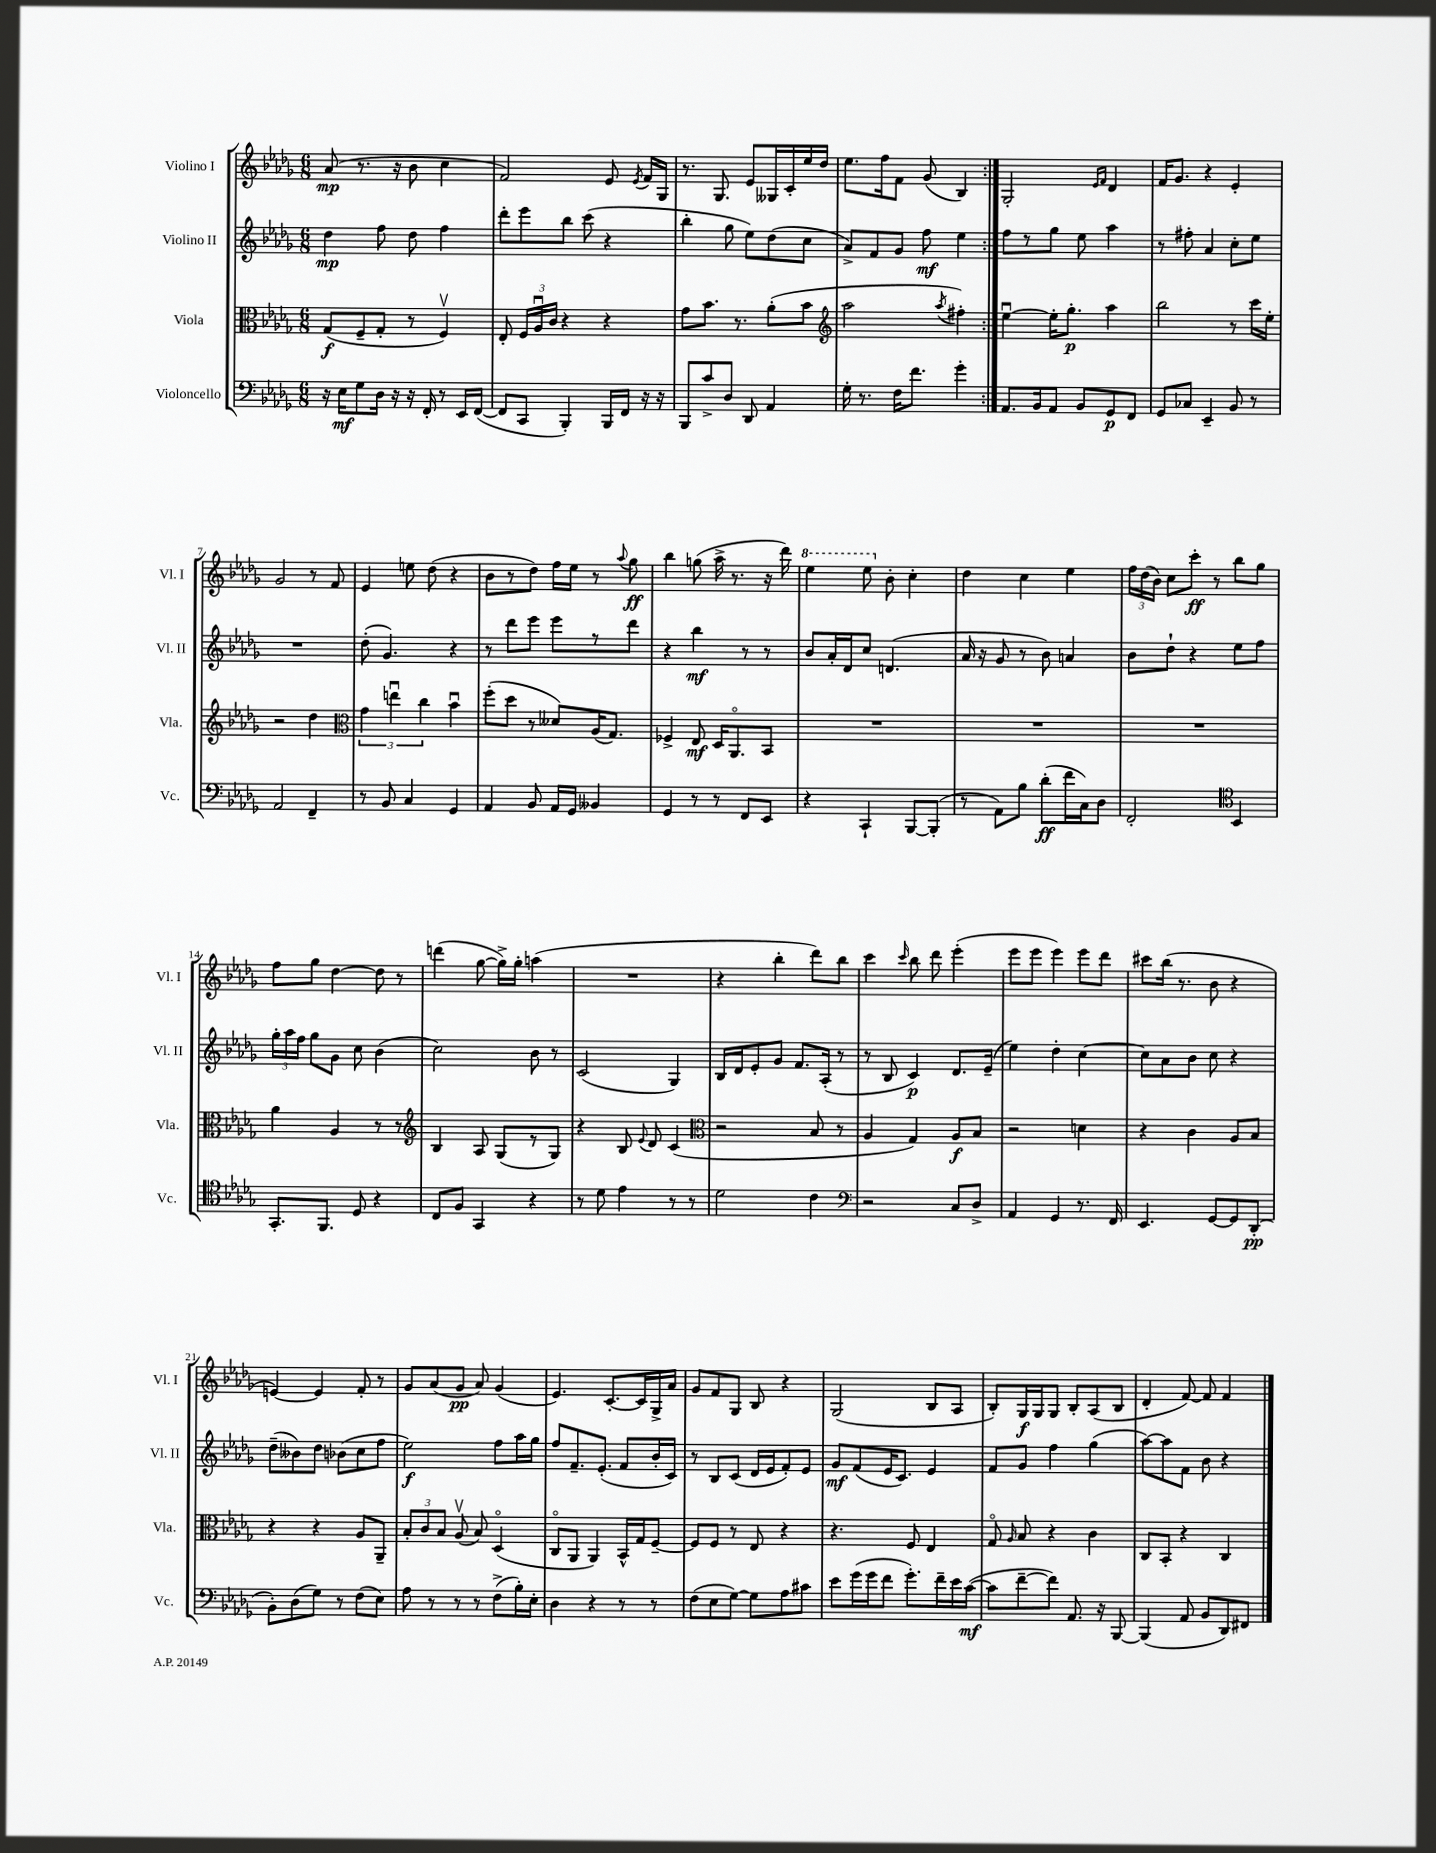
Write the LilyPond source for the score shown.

<<
\new StaffGroup <<
\new Staff = "s0" \with { instrumentName = "Violino I" shortInstrumentName = "Vl. I" } {
    \clef treble \key des \major \numericTimeSignature \time 6/8
    \autoBeamOff \repeat volta 2 { aes'8\mp( r8. r16 bes'8 c''4 |
    f'2) ees'8 \acciaccatura { ees'8 } f'16[ ges16] |
    r8. ges8. ees'8[ geses16 c'16-. ees''16 des''16] |
    ees''8.[ f''16 f'8] ges'8( bes4) | }
    ges2-. \grace { ees'16[ f'16] } des'4 |
    f'16[ ges'8.] r4 ees'4-. |
    ges'2 r8 f'8 |
    ees'4 e''8 des''8( r4 |
    bes'8[ r8 des''8]) f''16[ ees''16] r8 \appoggiatura { aes''8 } ges''8\ff |
    bes''4 g''8( aes''16-> r8. r16 des'''16) |
    \ottava #1 ees'''4 ees'''8 \ottava #0 bes'8-. c''4-. |
    des''4 c''4 ees''4 |
    \tuplet 3/2 { f''16[ des''16( bes'16]) } c''8[ c'''8]-.\ff r8 bes''8[ ges''8] |
    f''8[ ges''8] des''4~ des''8 r8 |
    d'''4( ges''8~ ges''16[->) ges''16]-. a''4( |
    R2. |
    r4 bes''4-. des'''8[) bes''8] |
    c'''4 \grace { c'''16 } bes''8 des'''8 ees'''4-.( |
    ees'''8[ ees'''8] ees'''4) ees'''8[ des'''8] |
    cis'''8[ bes''16]( r8. bes'8 r4 |
    e'4~) e'4 f'8-. r8 |
    ges'8[ aes'8( ges'8]\pp aes'8) ges'4( |
    ees'4.) c'8.[~-. c'16 ges16-> aes'16] |
    ges'8[ f'8 ges8] bes8 r4 |
    ges2( bes8[ aes8] |
    bes8[-.) ges16\f ges16 ges8] bes8[-. aes8( bes8] |
    des'4-. f'8~) f'8 f'4 \bar "|." |
}
\new Staff = "s1" \with { instrumentName = "Violino II" shortInstrumentName = "Vl. II" } {
    \clef treble \key des \major \numericTimeSignature \time 6/8
    \autoBeamOff \repeat volta 2 { des''4\mp f''8 des''8 f''4 |
    des'''8[-. ees'''8 bes''8] c'''8( r4 |
    bes''4-. ges''8 ees''8[) des''8( c''8] |
    aes'8[->) f'8 ges'8] f''8\mf ees''4 | }
    f''8[ r8 ges''8] ees''8 aes''4 |
    r8 fis''8-. aes'4 c''8[-. ees''8] |
    R2. |
    des''8-.( ges'4.) r4 |
    r8 des'''8[ ees'''8] ees'''8[ r8 des'''8] |
    r4 bes''4\mf r8 r8 |
    bes'8[ aes'16-. des'16 c''8] d'4.( |
    aes'16 r16 ges'8 r8 bes'8) a'4 |
    bes'8[ des''8]-! r4 ees''8[ f''8] |
    \tuplet 3/2 { ges''16[-. aes''16 f''16] } ges''8[ ges'8] c''8 bes'4( |
    c''2) bes'8 r8 |
    c'2( ges4) |
    bes16[ des'16 ees'8-. ges'8] f'8.[ aes16]-.( r8 |
    r8 bes8 c'4\p) des'8.[ ees'16]--( |
    ees''4) des''4-. c''4~ |
    c''8[ aes'8 bes'8] c''8 r4 |
    des''8[--( beses'8) des''8] bes'8[( c''8 f''8] |
    ees''2\f) f''8[ aes''16 ges''16] |
    f''8[ f'8.-- ees'8.]-.( f'8[ bes'16-. c'16]) |
    r8 bes8[ c'8]( des'16[ ees'16 f'8-.) ees'8] |
    ges'8[\mf f'8( ees'16 c'8.]) ees'4 |
    f'8[ ges'8] f''4 ges''4( |
    aes''8[~) aes''8 f'8] bes'8 r4 \bar "|." |
}
\new Staff = "s2" \with { instrumentName = "Viola" shortInstrumentName = "Vla." } {
    \clef alto \key des \major \numericTimeSignature \time 6/8
    \autoBeamOff \repeat volta 2 { ges8[\f( f8-- ges8]-. r8 f4\upbow) |
    ees8-. \tuplet 3/2 { f16[ aes16\downbow c'16] } r4 r4 |
    ges'8[ bes'8.] r8. aes'8[-.( bes'8] |
    \clef treble aes''2 \acciaccatura { aes''8 } fis''4-.) | }
    ees''4~\downbow ees''16[-. ges''8.]-.\p aes''4 |
    bes''2 r8 c'''16[ ees''16]-. |
    r2 des''4 |
    \clef alto \tuplet 3/2 { ges'4 e''4\downbow c''4 } bes'4\downbow |
    f''8[-.( des''8] r8 deses'8[) aes16( ges8.]) |
    fes4-> ees8\mf des16[ aes,8.\flageolet bes,8] |
    R2. |
    R2. |
    R2. |
    aes'4 aes4 r8 r8 |
    \clef treble bes4 aes8 ges8[( r8 ges8]) |
    r4 bes8 \appoggiatura { ees'8 } des'8 c'4( |
    \clef alto r2 bes8 r8 |
    aes4 ges4) aes8[\f bes8] |
    r2 d'4 |
    r4 c'4 aes8[ bes8] |
    r4 r4 aes8[ aes,8]-- |
    \tuplet 3/2 { bes8[-. c'8 bes8] } aes8\upbow( bes8) des4\flageolet( |
    c8[\flageolet aes,8] aes,4) bes,16[-^ ges16 f8]~-- |
    f8[ f8] r8 ees8 r4 |
    r4. f8 ees4 |
    ges8\flageolet \grace { aes16 } bes8 r4 c'4 |
    c8[ bes,8]-. r4 c4 \bar "|." |
}
\new Staff = "s3" \with { instrumentName = "Violoncello" shortInstrumentName = "Vc." } {
    \clef bass \key des \major \numericTimeSignature \time 6/8
    \autoBeamOff \repeat volta 2 { r16 ees16[\mf ges8 des16] r16 r16 f,16-. r8 ees,16[ f,16]~( |
    f,8[ c,8] bes,,4-.) bes,,16[ f,16] r16 r16 |
    bes,,8[ c'8-> des8] des,8 aes,4 |
    ges16-. r8. f16[ f'8.] ges'4-. | }
    aes,8.[ bes,16 aes,8] bes,8[ ges,8\p f,8] |
    ges,8[ ces8] ees,4-- bes,8 r8 |
    aes,2 f,4-- |
    r8 bes,8 c4 ges,4 |
    aes,4 bes,8 aes,16[ ges,16] beses,4 |
    ges,4 r8 r8 f,8[ ees,8] |
    r4 c,4-! bes,,8[~ bes,,8]-.( |
    r8 aes,8[) bes8] des'8[-.\ff( f'16 c16) des8] |
    f,2-. \clef tenor bes,4 |
    ges,8.[-. f,8.] des8 r4 |
    c8[ f8] ges,4 r4 |
    r8 des'8 ees'4 r8 r8 |
    des'2 c'4 |
    \clef bass r2 c8[ des8]-> |
    aes,4 ges,4 r8. f,16 |
    ees,4. ges,8[~ ges,8 des,8]-.\pp( |
    bes,8[-.) des8( ges8]) r8 f8[( ees8]) |
    aes8 r8 r8 r8 f8[->( bes16-.) ees16]-. |
    des4 r4 r8 r8 |
    f8[( ees8 ges8]~) ges8[ aes8 cis'8] |
    ees'8[ ges'16( ges'16 f'8] ges'8.[-.) f'16-- ees'16 c'16]~\mf( |
    c'8[ f'8~-- f'8]) aes,8. r16 bes,,8~ |
    bes,,4( aes,8 bes,8[ des,8) fis,8] \bar "|." |
}
>>
>>
